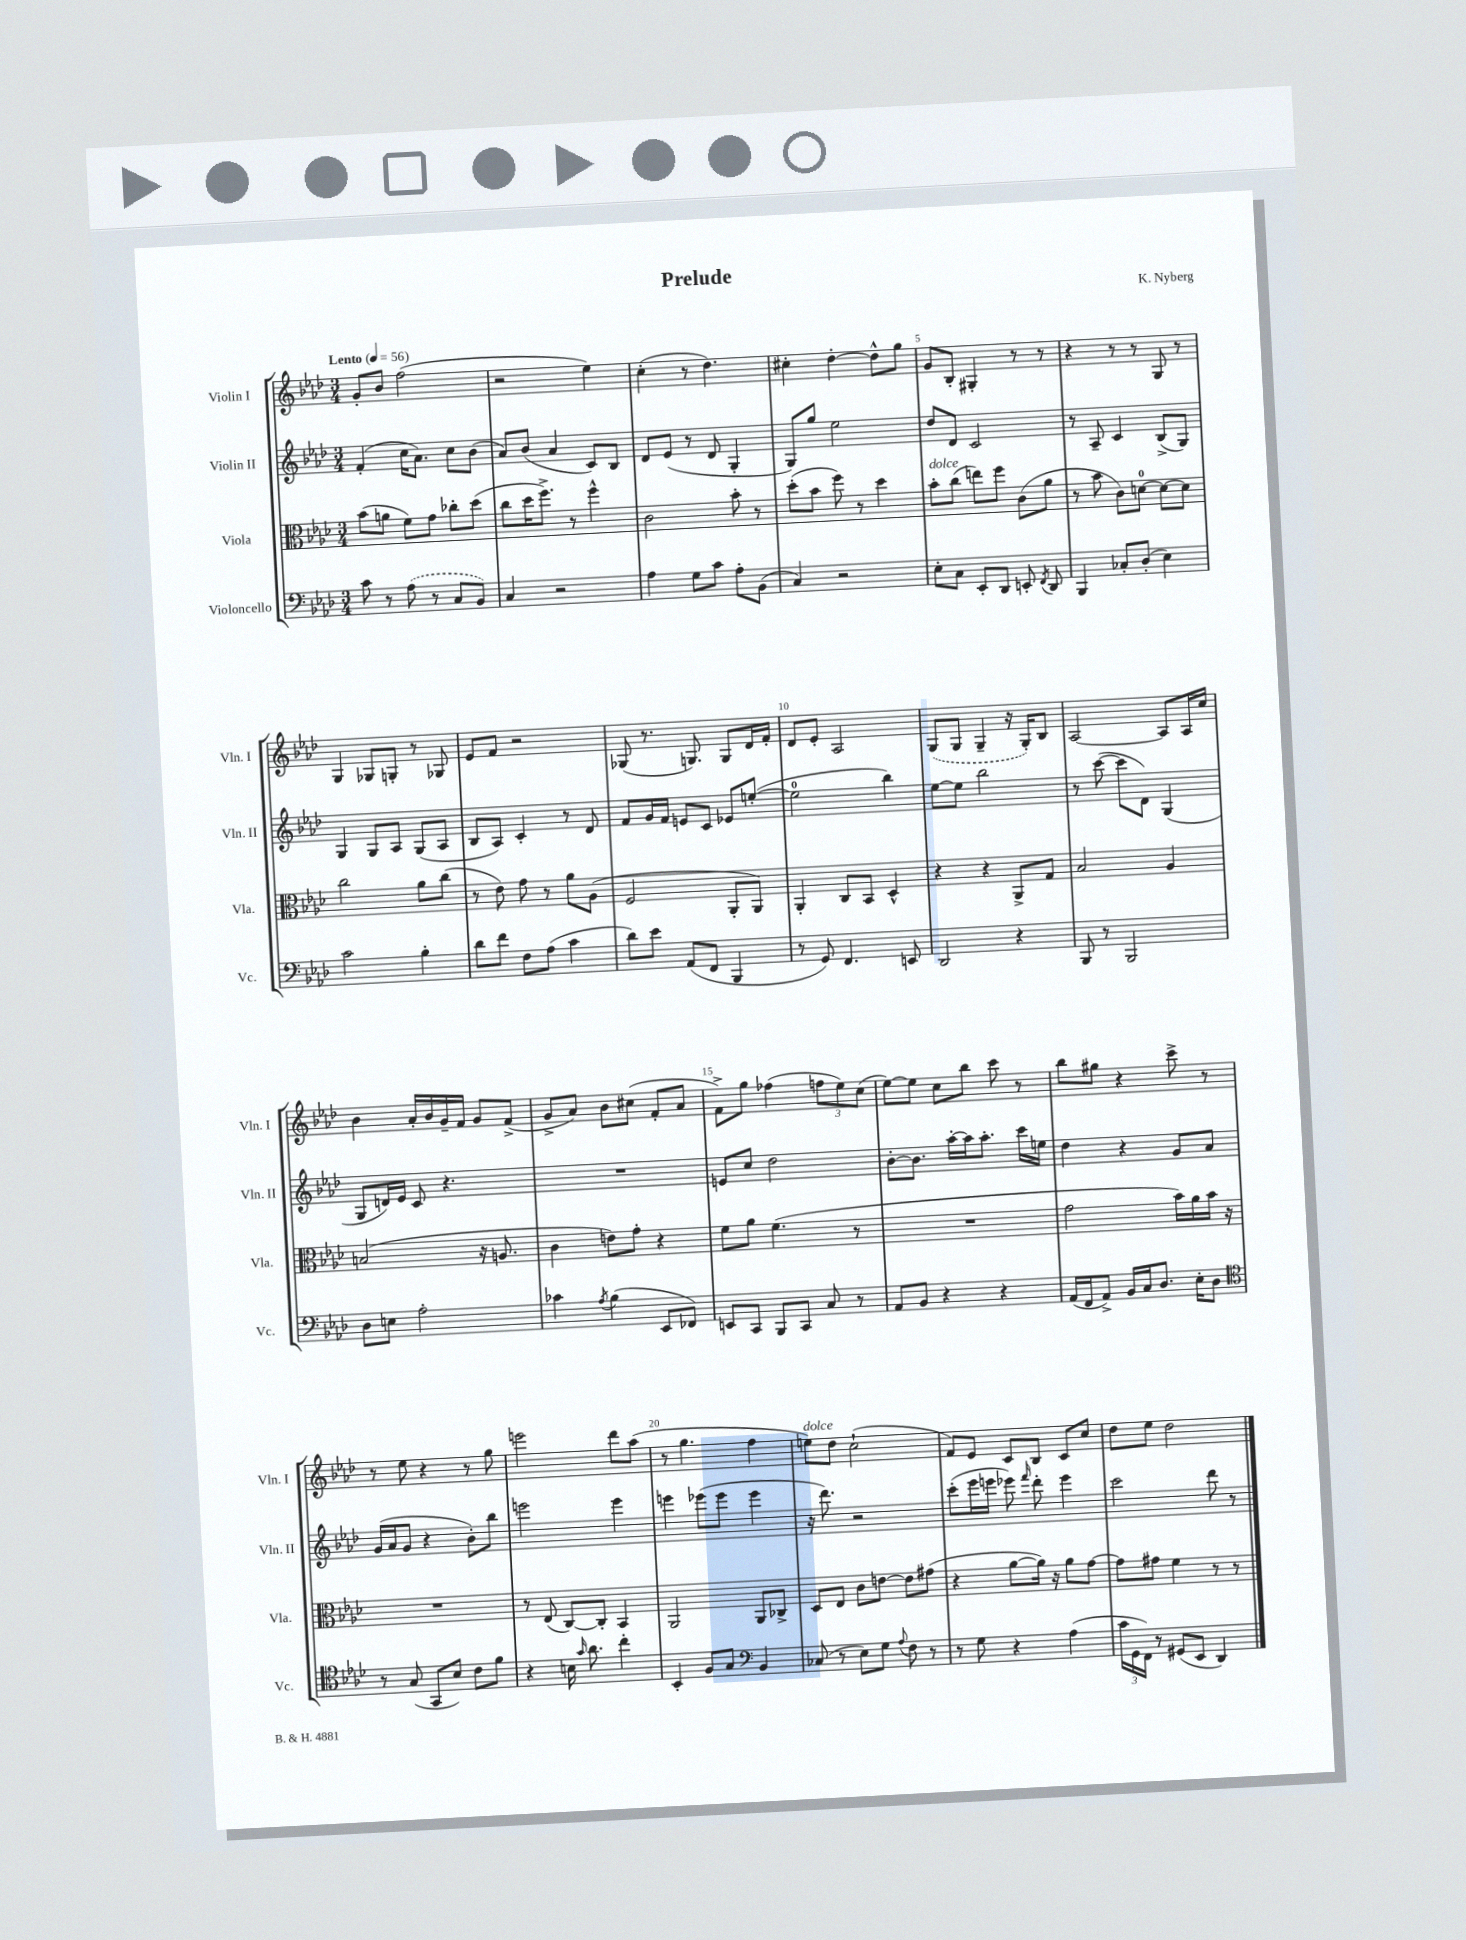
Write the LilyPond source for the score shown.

\header { title = "Prelude" composer = "K. Nyberg" }
<<
\new StaffGroup <<
\new Staff = "s0" \with { instrumentName = "Violin I" shortInstrumentName = "Vln. I" } {
    \clef treble \key aes \major \numericTimeSignature \time 3/4 \tempo "Lento" 4 = 56
    \autoBeamOff g'8[-. bes'8] f''2( |
    r2 ees''4) |
    c''4-.( r8 des''4.) |
    cis''4-. des''4~-. des''8[-^ g''8] |
    g'8[ bes8]-. gis4-. r8 r8 |
    r4 r8 r8 g8 r8 |
    g4 ges8[ g8]-. r8 ges8 |
    ees'8[ f'8] r2 |
    ges8( r8. g8.) g8[ des'16 f'16]-. |
    des'8[ ees'8]-. aes2 |
    \once \slurDashed g8[( g8] g4-- r16 g16[-.) bes8] |
    aes2~ aes8[ aes16 c''16] |
    bes'4 aes'16[-. bes'16 g'16-- f'16] g'8[ f'8]->( |
    g'8[-> aes'8]) bes'8[ cis''8]( f'8[-. aes'8] |
    f'8[->) g''8] fes''4( \tuplet 3/2 { f''8[ ees''8) c''8]( } |
    ees''8[~) ees''8] c''8[ bes''8] c'''8 r8 |
    bes''8[ gis''8] r4 c'''8-> r8 |
    r8 ees''8 r4 r8 g''8 |
    e'''2 des'''8[ aes''8]( |
    r8 g''4. f''4 |
    e''8[^\markup { \italic "dolce" }) des''8] c''2-!( |
    f'8[) ees'8] c'8[ bes8] c'8[ c''8] |
    des''8[ ees''8] des''2 \bar "|." |
}
\new Staff = "s1" \with { instrumentName = "Violin II" shortInstrumentName = "Vln. II" } {
    \clef treble \key aes \major \numericTimeSignature \time 3/4
    \autoBeamOff f'4-.( c''16[ aes'8.]) c''8[ bes'8]( |
    aes'8[) bes'8]( aes'4 c'8[) bes8] |
    des'8[ ees'8]( r8 des'8 g4-. |
    g8[) g''8] ees''2 |
    des''8[ des'8] c'2 |
    r8 aes8-- c'4 bes8[->( g8]) |
    g4 g8[ aes8] g8[( aes8] |
    bes8[ aes8]) c'4-. r8 des'8 |
    f'8[ g'16 f'16] e'8[ c'8] ees'8[ e''8]~-.( |
    e''2-0 bes''4) |
    ees''8[~ ees''8] bes''2 |
    r8 c'''8~( c'''8[ des'8]) g4( |
    g8[ d'16) ees'16] c'8 r4. |
    R2. |
    e'8[ c''8] des''2 |
    bes'8[~-. bes'8.] aes''16[~-. aes''16 aes''8.]-. c'''16[ e''16] |
    des''4 r4 g'8[ aes'8] |
    g'16[( aes'16 g'8] r4 bes'8[-.) bes''8] |
    e'''2 e'''4 |
    e'''4 ees'''8[( ees'''8] ees'''4 |
    r16 des'''8.) r2 |
    c'''8[-.( ees'''16 e'''16] ees'''8) \grace { f'''16 } des'''8-. ees'''4 |
    c'''2 des'''8 r8 \bar "|." |
}
\new Staff = "s2" \with { instrumentName = "Viola" shortInstrumentName = "Vla." } {
    \clef alto \key aes \major \numericTimeSignature \time 3/4
    \autoBeamOff bes'8[( a'8] f'8[) g'8] ces''8[-. des''8]( |
    c''8[ des''16 f''8.]->) r8 f''4-^ |
    c'2 bes'8-. r8 |
    des''8[-.( bes'8] f''8) r8 des''4 |
    bes'8[-.^\markup { \italic "dolce" } c''8]( e''8[) f''8] c'8[( aes'8] |
    r8 bes'8 c'8[) d'8]-0~ d'8[~ d'8] |
    c''2 aes'8[ c''8]( |
    r8 ees'8) g'8 r8 aes'8[ aes8]( |
    f2 aes,8[-. aes,8]) |
    aes,4-. c8[ bes,8] des4-^ |
    r4 r4 aes,8[-> g8] |
    bes2 aes4 |
    b2( r16 a8. |
    c'4 e'8[) g'8]-. r4 |
    f'8[ aes'8] f'4.( r8 |
    R2. |
    g'2 bes'16[) aes'16 bes'16] r16 |
    R2. |
    r8 ees8( c8[~) c8]-. bes,4 |
    aes,2 aes,8[ ces8]-> |
    des8[ ees8] c'8[ e'8]~ e'8[ gis'8]( |
    r4 aes'8[~ aes'16]) r16 aes'8[ g'8]~ |
    g'8[ gis'8] f'4 r8 r8 \bar "|." |
}
\new Staff = "s3" \with { instrumentName = "Violoncello" shortInstrumentName = "Vc." } {
    \clef bass \key aes \major \numericTimeSignature \time 3/4
    \autoBeamOff c'8 r8 \once \slurDashed aes8( r8 c8[ bes,8]) |
    c4 r2 |
    aes4 g8[ c'8] aes8[-. bes,8]( |
    c4) r2 |
    ees8[-. c8] ees,8[-. des,8] e,8-. \acciaccatura { f,8 } des,8 |
    bes,,4 ces8[-. des8]-.( ees4) |
    c'2 bes4-. |
    des'8[ f'8] f8[ aes8]( c'4 |
    des'8[) ees'8] aes,8[( f,8] bes,,4 |
    r8 g,8) f,4. e,8 |
    des,2 r4 |
    bes,,8 r8 bes,,2 |
    des8[ e8] aes2-. |
    ces'4 \acciaccatura { aes8 } bes4( ees,8[ fes,8]) |
    e,8[ c,8] bes,,8[ c,8] c8 r8 |
    aes,8[ bes,8] r4 r4 |
    aes,16[( f,16 aes,8]->) bes,16[ c16 des8.] ees16[-. des8] |
    \clef tenor r8 g8( g,8[ bes8]) c'8[ f'8] |
    r4 b16 \grace { g'16 } aes'8. c''4-. |
    bes,4-. f8[ g8] \clef bass bes,4 |
    ces8( r8 ees8[) g8] \appoggiatura { aes8 } f8 r8 |
    r8 g8 r4 aes4( |
    \tuplet 3/2 { c'16[ g,16 f,16]) } r8 gis,8[( ees,8] des,4) \bar "|." |
}
>>
>>
\layout { \context { \Score \override BarNumber.break-visibility = ##(#f #t #t) barNumberVisibility = #(every-nth-bar-number-visible 5) } }
